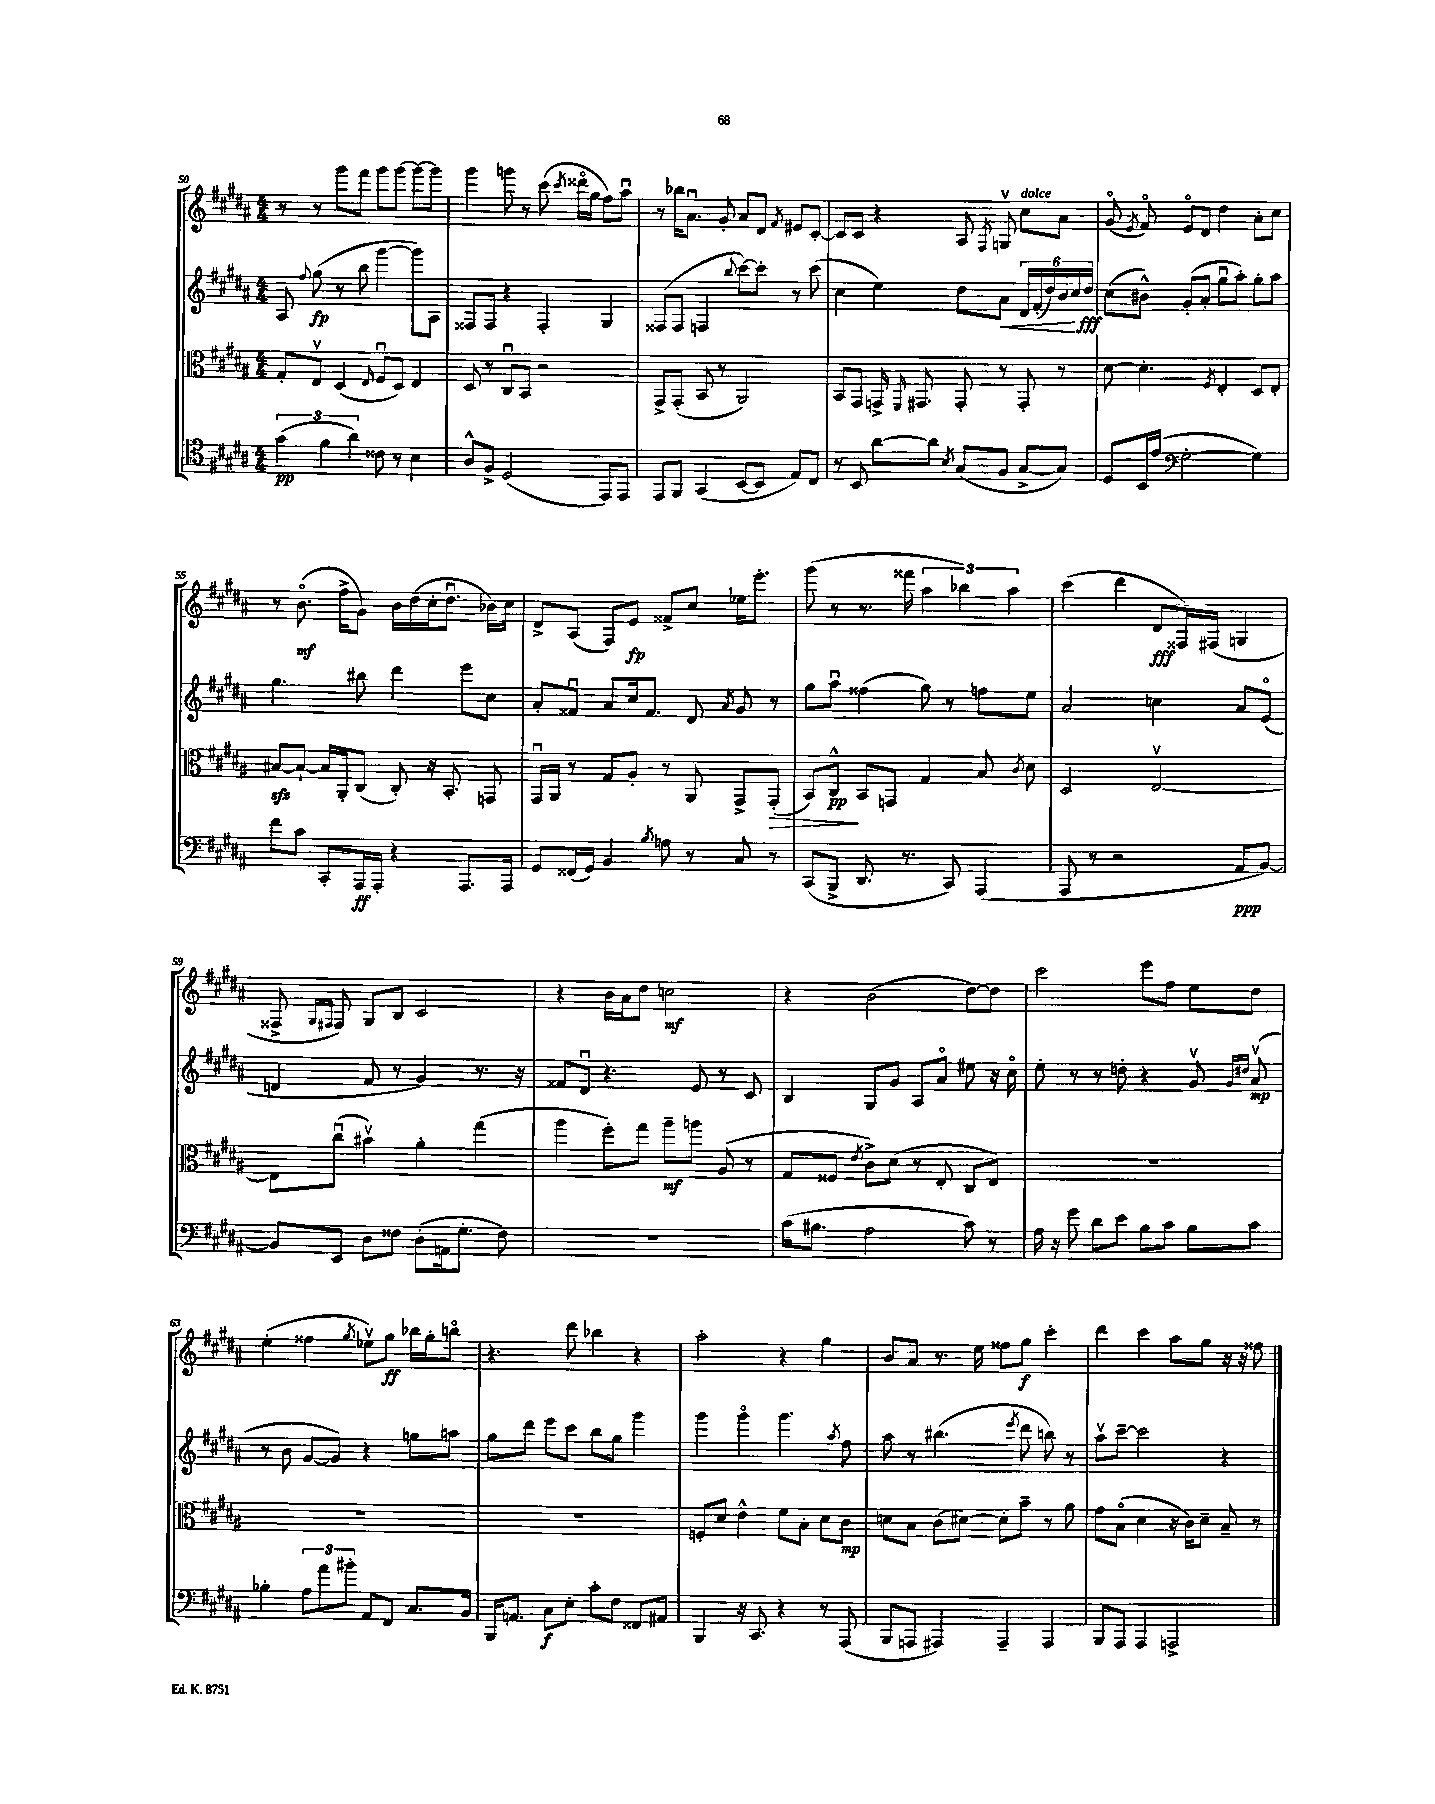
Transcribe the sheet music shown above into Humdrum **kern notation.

**kern	**kern	**kern	**kern
*staff4	*staff3	*staff2	*staff1
*clefC4	*clefC3	*clefG2	*clefG2
*k[f#c#g#d#a#]	*k[f#c#g#d#a#]	*k[f#c#g#d#a#]	*k[f#c#g#d#a#]
*M4/4	*M4/4	*M4/4	*M4/4
(6g#\	8G#'/L	8A#/	8r
.	.	8qqff#/	.
.	8Ev/J	(8gg#\	8r
6f#\	.	.	.
.	(4D#/	8r	8ggg#\L
6a#\)	.	.	.
.	.	8bb\	8fff#\J
.	16qqE/	.	.
8c##\	8F#u/L	[4ggg#\	8ggg#\L
8r	8D#/J)	.	[8ggg#\J
4B\	4E/	8ggg#\]L)	8ggg#\_L
.	.	8A#\J	8ggg#\]J
=	=	=	=
8A#^^/L	8D#/	8F##/L	4ggg#\
8F#^/J	8r	8F##/J	.
(2D#/	8C#u/L	4r	8ggg\
.	8BB/J	.	8r
.	2r	4F##'/	(8ccc#\
.	.	.	8qccc#/
.	.	.	16ddd##o\LL
.	.	.	16gg#\JJ
8EE/L)	.	4G#/	8ff#\L)
8EE/J	.	.	8aa#u\J
=	=	=	=
8EE/L	8GG#^/L	(8F##/L	8r
8FF#/J	(8GG#'/J	8F##/J	16bb-\LK
.	.	.	8.a#u\J
(4GG#/	8BB/	4F/	.
.	8r	.	8g#'/
.	.	8qqbb/	.
[8BB/L	2AA#/)	[8ccc#\L)	8a#/L
8BB/]J	.	8ccc#'\]J	8d#/J
.	.	.	8qf#/
8E/L)	.	8r	8e#/L
8C#/J	.	(8ccc#\	[8c#'/J
=	=	=	=
8r	8BB/L	4cc#\	8c#/]L
8BB/	8GG#/J	.	8c#/J
[8a#\L	16GG^/	4ee\)	4r
.	16qqFF#/	.	.
.	8.GG#/	.	.
8a#\]J	.	.	.
8qB/	.	.	.
(8G#/L	8GG#'/	8dd#\L	8A#/
.	.	.	8qF#/
8F#/J	8r	8a#\J	8Gv/
[8G#^/L	8GG#'/	24d#/LL	8cc#\L
.	.	(24f#'/	.
.	.	24dd#/)	.
8G#/]J)	8r	24b/	8a#\J
.	.	24cc#/	.
.	.	24dd#/JJ	.
=	=	=	=
8D#/L	[8d#\	(8cc#\L	(8g#o/
.	.	.	8qe/
16BB/L	4.d#'\]	8b#^^\J)	8f#o/)
(16e/JJ	.	.	.
*clefF4	*	*	*
[2G#'\	.	(8g#'/L	8eo/L
.	.	8a#'/J	8d#/J
.	8qF#/	.	.
.	4E'/	8gg#u\L	4dd#\
.	.	8aa#'\J)	.
4G#\])	8D#/L	8gg#'\L	8a#'\L
.	8E'/J	8aa#\J	8cc#\J
=	=	=	=
8f#\L	[8B#/L	4.gg#\	8r
8c#\J	8B#`/_J	.	(8.bo\
8CC#'/L	16B#/]LL	.	.
.	16AA#'/J	.	16ff#^\LK
16AAA#/L	(8C#/J	8bb#\	8g#\J)
16AAA#'/JJ	.	.	.
4r	8C#'/)	4ddd#\	16b\LL
.	.	.	(16dd#\
.	16r	.	16cc#'\J
.	8.BB'/	.	8.dd#u\J
8.AAA#/L	.	8eee\L	.
.	8GG/	8cc#\J	16b-\LL)
16AAA#/Jk	.	.	16cc#\JJ
=	=	=	=
8GG#/L	16GG#u/LL	8a#'/L	8d#^/L
.	16AA#/JJ	.	.
(16FF##/L	8r	8f##u/J	(8A#/J
16GG#/JJ)	.	.	.
4BB/	8G#/L	8a#/L	8F#/L)
.	8A#'/J	16cc#/k	8e/J
.	.	8.f##/J	.
8qB/	.	.	.
8A\	8r	.	8f##^/L
8r	8AA#/	8d#/	8cc#/J
.	.	8qa#/	.
8C#/	8GG#^/L	8g#/	16ee-\LK
.	.	.	8.eee'\J
8r	(8GG#'/J	8r	.
=	=	=	=
(8CC#/L	8BB/L)	8gg#\L	(8ggg#\
8BBB^/J	8C#^^/J	8aa#u\J	8r
8.DD#/	8BB/L	(4ff##\	8.r
.	8GG/J	.	.
8.r	.	.	16fff##\
.	4G#/	8gg#\)	6aa#\
8CC#/)	.	8r	.
.	.	.	6bb-\)
(4AAA#/	8B/	8ff\L	.
.	.	.	6aa#\
.	8qc#/	.	.
.	8d#\	8ee\J	.
=	=	=	=
8AAA#/	2D#/	2a#/	(4ccc#\
8r	.	.	.
2r	.	.	4ddd#\
.	[2Ev/	4cc\	8d#/L
.	.	.	16F##/L)
.	.	.	(16F#/JJ
8AA#/L	.	8a#/L	4G/
[8BB/J)	.	(8eo/J	.
=	=	=	=
8BB/]L	8E\]L	4d/	8F##^/
.	.	.	16qqG#/LL
.	.	.	16qqF#/JJ
8EE/J	(8cc#u\J	.	8F#/)
8D#\L	4b#v\)	8f#/	8G#/L
8F##\J	.	8r	8B/J
(8D#'\L	4a#'\	4g#/)	2c#/
16AA\k	.	.	.
8.G#'\J	.	.	.
.	(4gg#\	8.r	.
8F##\)	.	.	.
.	.	16r	.
=	=	=	=
1r	4aa#\	8f##/L	4r
.	.	8d#u/J	.
.	8ff#'\L)	4.r	16b\LL
.	.	.	16a#\J
.	8gg#\J	.	8dd#\J
.	8aa#~\L	.	2cc\
.	8aa\J	8e/	.
.	(8A#/	8r	.
.	8r	8c#/	.
=	=	=	=
(16c#\LK	8G#/L	4B/	4r
8.B#\J	.	.	.
.	8F##/J	.	.
.	8qe/	.	.
2A#\	8c#^\L)	8G#/L	(2b\
.	(8d#\J	8g#/J	.
.	8r	8A#/L	.
.	8E'/	8a#o/J	.
8c#\)	8C#/L	8ee#\	[8dd#\L)
8r	8E/J)	16r	8dd#\]J
.	.	16cc#o\	.
=	=	=	=
16A#\	1r	8ee'\	2ccc#\
16r	.	.	.
8g#\	.	8r	.
8d#\L	.	8r	.
8e\J	.	8dd'\	.
8B\L	.	4r	8eee\L
8c#\J	.	.	8ff#\J
8B\L	.	8g#v/	8ee\L
.	.	16qqg#/LL	.
.	.	16qqdd#/JJ	.
8c#\J	.	(8a#v/	8dd#\J
=	=	=	=
4B-'\	1r	8r	(4ee'\
.	.	8b\	.
12A#\L	.	[8g#/L	4ff##\
12a#\	.	.	.
.	.	8g#/]J)	.
12b#'\J	.	.	.
.	.	.	8qgg#/
8AA#/L	.	4r	8ee-v\L)
8FF#/J	.	.	8gg#\J
8.C#/L	.	8gg\L	16bb-\LL
.	.	.	16gg#'\J
.	.	8aa\J	8bbo\J
16BB/Jk	.	.	.
=	=	=	=
16BBB/LK	1r	8gg#\L	4.r
8.AA/J	.	.	.
.	.	8ddd#\J	.
8C#\L	.	8eee\L	.
8E'\J	.	8ccc#\J	8ddd#\
8c#'\L	.	8bb\L	4bb-\
8F#\J	.	8gg#\J	.
8FF##/L	.	4ggg#\	4r
8AA#/J	.	.	.
=	=	=	=
4BBB/	8F'/L	4ggg#\	2aa#'\
.	8d#/J	.	.
16r	4e^^\	4ggg#o\	.
8.CC#/	.	.	.
4r	8f#\L	4.ggg#\	4r
.	8B'\J	.	.
8r	8d#\L	.	4gg#\
.	.	8qaa#/	.
(8AAA#/	8c#\J	8ff#\	.
=	=	=	=
8BBB/L	8d\L	8aa#\	8b/L
8AAA/J	8B\J	8r	8a#/J
4AAA#/)	(8c#\L	(4.bb#\	8.r
.	[8d#\J)	.	.
.	.	.	16ee\
4AAA#~/	8d#'\]L	.	8ff##\L
.	.	8qeee/	.
.	8b~\J	8ddd#\	8gg#\J
4AAA#/	8r	8bb\)	4ccc#'\
.	8a#\	8r	.
=	=	=	=
8BBB/L	8g#\L	8aa#v\L	4ddd#\
8AAA#/J	(8Bo\J	[8ccc#~\J	.
4AAA#/	4d#\	2ccc#\]	4ccc#\
2AAA^/	16r	.	8aa#\L
.	16c#\LK)	.	.
.	8d#~\J	.	8gg#\J
.	8B~/	4r	16r
.	.	.	16r
.	8r	.	8ff##\
==	==	==	==
*-	*-	*-	*-
